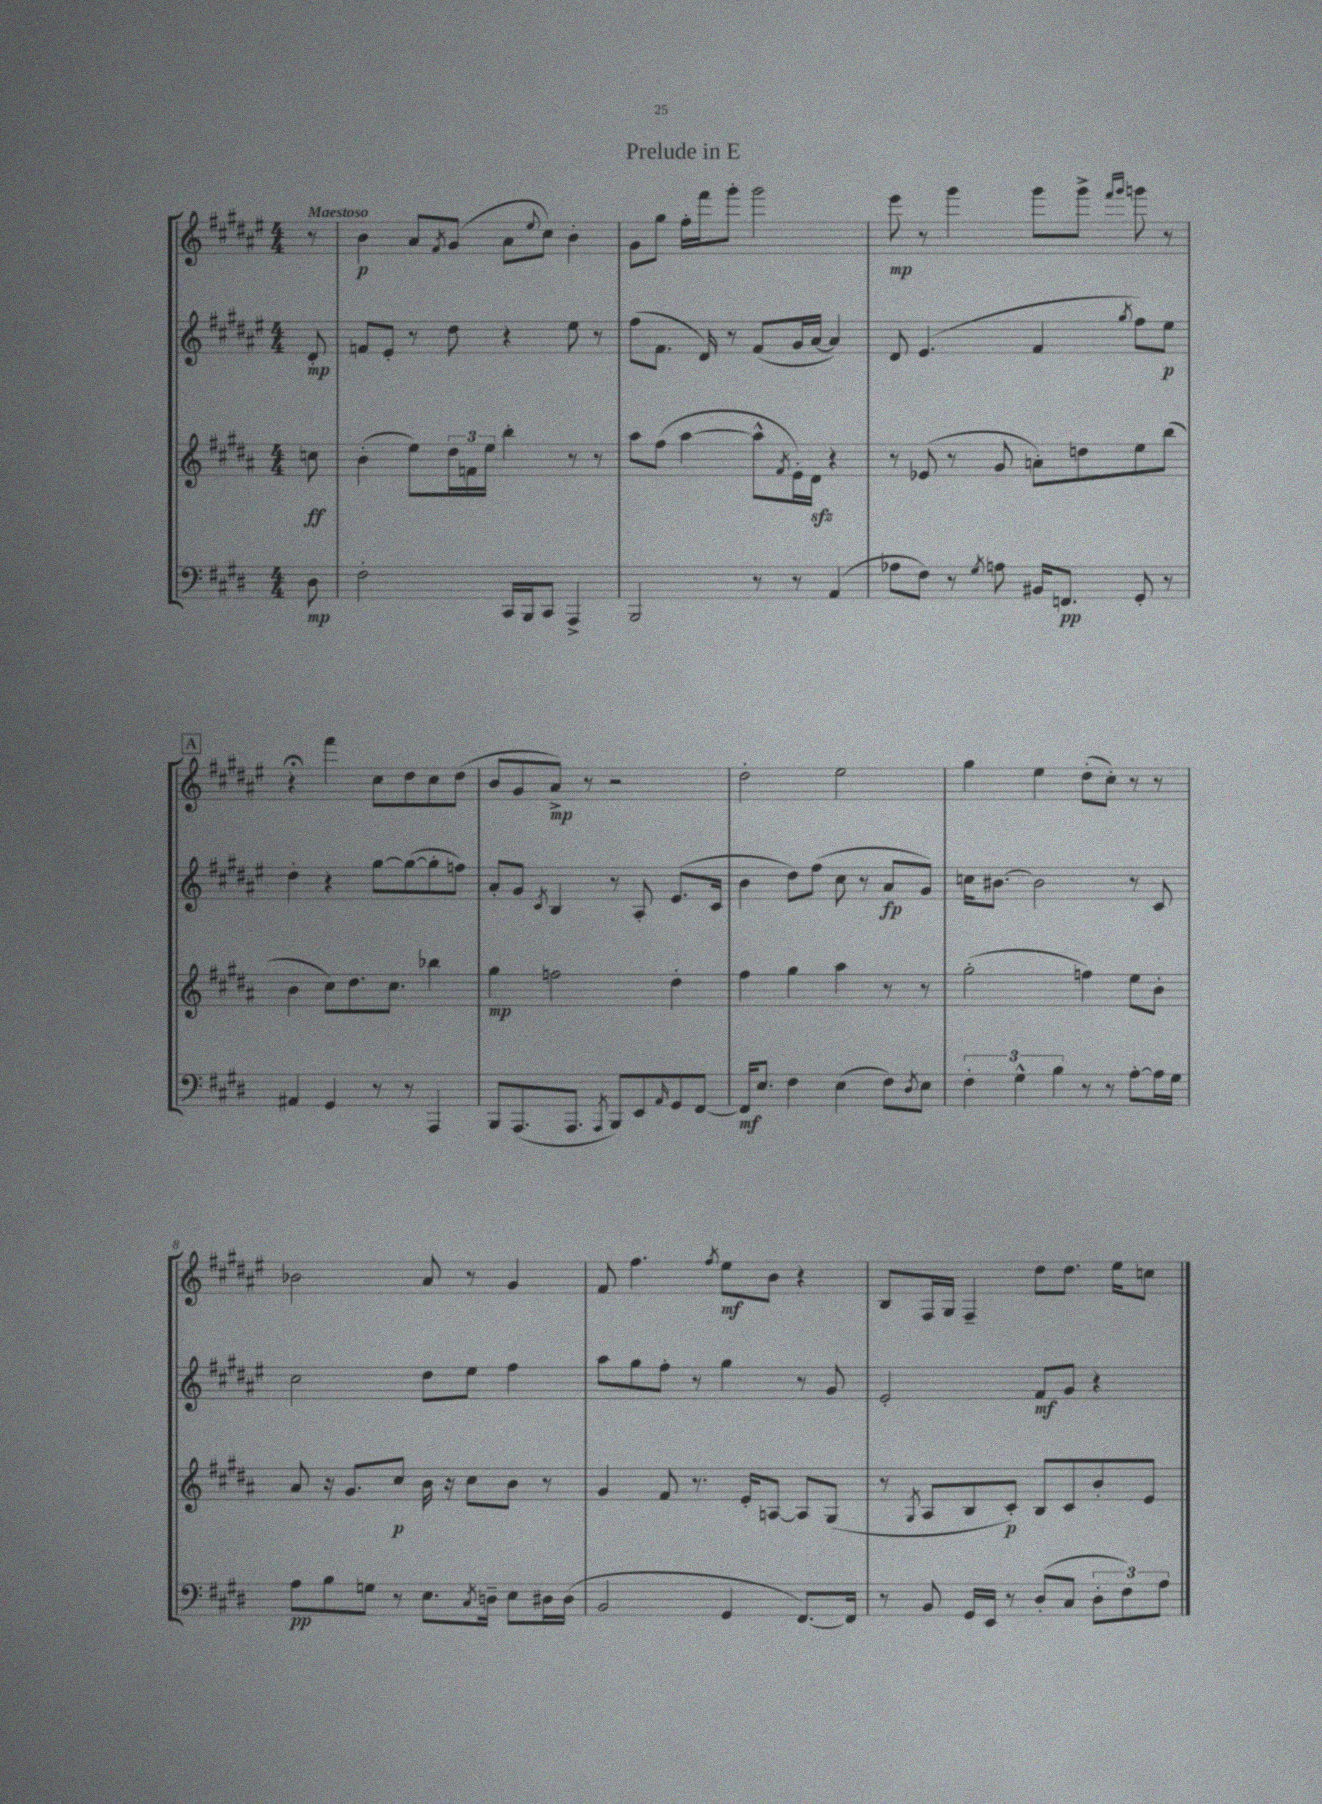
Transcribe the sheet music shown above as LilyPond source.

\header { title = "Prelude in E" }
<<
\new StaffGroup <<
\new Staff = "s0" {
    \clef treble \key fis \major \numericTimeSignature \time 4/4 \partial 8 \tempo "Maestoso"
    r8 |
    b'4\p ais'8 \acciaccatura { fis'8 } gis'8( ais'8 \appoggiatura { eis''8 } cis''8) b'4-. |
    gis'8 gis''8 fis''16-. fis'''16 gis'''8-. gis'''2 |
    eis'''8\mp r8 gis'''4 gis'''8 gis'''8-> \grace { fis'''16 gis'''16 } g'''8 r8 |
    \mark \markup { \box "A" } r4\fermata fis'''4 cis''8 dis''8 cis''8 dis''8( |
    b'8 gis'8 ais'8->\mp) r8 r2 |
    dis''2-. eis''2 |
    gis''4 eis''4 dis''8-.( cis''8-.) r8 r8 |
    bes'2 ais'8 r8 gis'4 |
    fis'8 fis''4. \acciaccatura { fis''8 } eis''8\mf b'8 r4 |
    b8 fis16 gis16 fis4-- dis''8 dis''8. eis''16 c''8 \bar "|." |
}
\new Staff = "s1" {
    \clef treble \key fis \major \numericTimeSignature \time 4/4 \partial 8
    dis'8-.\mp |
    f'8 eis'8-. r8 dis''8 r4 eis''8 r8 |
    fis''8( fis'8. dis'16) r8 fis'8( gis'16 ais'16~ ais'4) |
    dis'8 eis'4.( fis'4 \acciaccatura { gis''8 } fis''8) eis''8\p |
    \mark \markup { \box "A" } dis''4-. r4 gis''8~ gis''8~( gis''8-. f''8) |
    ais'8-. gis'8 \acciaccatura { cis'8 } b4 r8 ais8-. eis'8.( cis'16 |
    b'4 dis''8) fis''8( cis''8 r8 ais'8\fp gis'8) |
    c''16 bis'8.~ bis'2 r8 cis'8 |
    cis''2 dis''8 eis''8 fis''4 |
    ais''8 gis''8 fis''8-. r8 gis''4 r8 gis'8 |
    eis'2-. fis'8\mf gis'8 r4 \bar "|." |
}
\new Staff = "s2" {
    \clef treble \key b \major \numericTimeSignature \time 4/4 \partial 8
    c''8\ff |
    b'4-.( e''8) \tuplet 3/2 { dis''16 f'16 e''16 } b''4-. r8 r8 |
    ais''8 fis''8( ais''4~ ais''8-^ \acciaccatura { fis'8 } e'16-.) dis'16\sfz r4 |
    r8 ees'8( r8 gis'8 a'8-.) d''8 e''8 b''8( |
    \mark \markup { \box "A" } b'4 cis''8) dis''8. cis''8. bes''4 |
    gis''4\mp f''2 dis''4-. |
    fis''4 gis''4 ais''4 r8 r8 |
    gis''2-.( f''4) e''8 b'8-. |
    ais'8 r16 gis'8. cis''8\p b'16 r16 cis''8 b'8 r8 |
    gis'4 fis'8 r8. e'16-. a8~ a8 gis8( |
    r8 \acciaccatura { gis8 } ais8 b8 cis'8-.\p) b8 cis'8 b'8-. e'8 \bar "|." |
}
\new Staff = "s3" {
    \clef bass \key e \major \numericTimeSignature \time 4/4 \partial 8
    dis8\mp |
    fis2-. cis,16 b,,16 cis,8 a,,4-> |
    b,,2 r8 r8 a,4( |
    aes8 fis8) r8 \acciaccatura { gis8 } a8 bis,16 f,8.\pp gis,8-. r8 |
    \mark \markup { \box "A" } ais,4 gis,4 r8 r8 a,,4 |
    b,,8 a,,8.( a,,8. \acciaccatura { a,,8 } b,,8) e,8 \grace { a,16 } gis,8 fis,8~ |
    fis,16\mf e8. fis4 e4( fis8) \acciaccatura { dis8 } e8 |
    \tuplet 3/2 { fis4-. gis4-^ b4 } r8 r8 a8~-. a16 gis16 |
    a8\pp b8 g8 r8 e8. \acciaccatura { cis8 } d16-- e8 dis16 dis16( |
    b,2 gis,4 fis,8.~) fis,16 |
    r8 b,8 gis,16 e,16 r8 dis8-.( cis8 \tuplet 3/2 { dis8-. fis8) a8 } \bar "|." |
}
>>
>>
